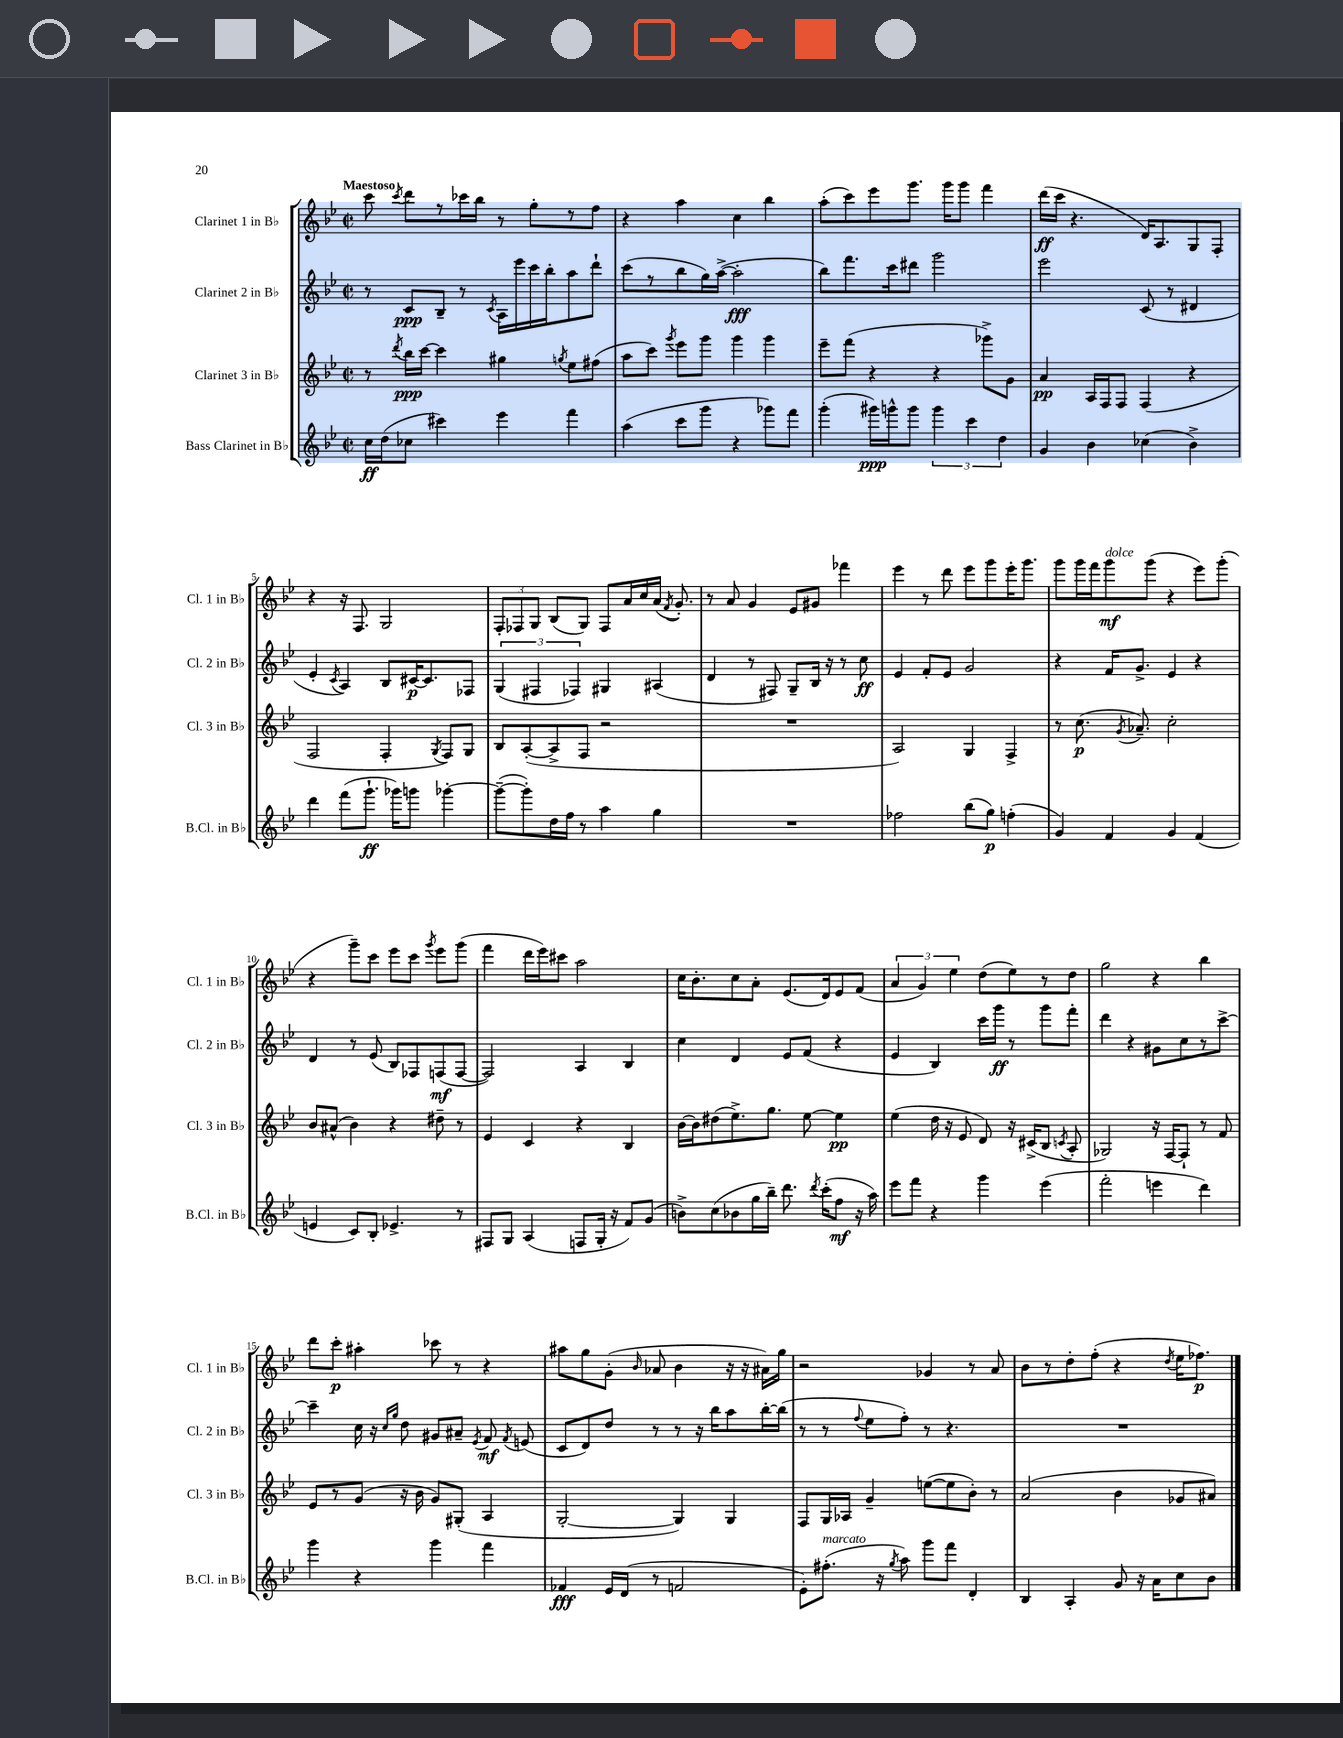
<<
\new StaffGroup <<
\new Staff = "s0" \with { instrumentName = "Clarinet 1 in Bb" shortInstrumentName = "Cl. 1 in Bb" } {
    \clef treble \key bes \major \defaultTimeSignature \time 2/2 \tempo "Maestoso"
    \autoBeamOff c'''8 \acciaccatura { c'''8 } d'''8[ r8 ces'''16 bes''16] r8 g''8[-. r8 f''8] |
    r4 a''4 c''4 bes''4 |
    a''8[-.( c'''8) ees'''8 g'''8.] g'''16[ g'''8] f'''4 |
    d'''16[\ff( c'''16] r4. d'16[) a8. g8 f8]-. |
    r4 r16 f8. g2 |
    \tuplet 3/2 { f8[-. fes8 g8] } bes8[( g8]) fes8[ a'16 c''16 a'16]( \acciaccatura { f'8 } g'8.-.) |
    r8 a'8 g'4 ees'8[ gis'8] fes'''4 |
    ees'''4 r8 d'''8 ees'''8[ g'''8 ees'''16-. g'''8.] |
    g'''8[ g'''16 f'''16 g'''8\mf^\markup { \italic "dolce" } g'''8]( r4 ees'''8[) g'''8]-.( |
    r4 g'''8[--) c'''8] ees'''8[ c'''8] \acciaccatura { g'''8 } ees'''8[ g'''8]( |
    f'''4 d'''16[ ees'''16) cis'''8] a''2 |
    c''16[ bes'8.-. c''8 a'8]-. ees'8.[( d'16) ees'8 f'8]( |
    \tuplet 3/2 { a'4 g'4) ees''4 } d''8[( ees''8) r8 d''8] |
    g''2 r4 bes''4 |
    d'''8[ c'''8]-.\p ais''4-. ces'''8 r8 r4 |
    ais''8[ g''8 g'8]-.( \grace { bes'16 } aes'8 bes'4 r16 r16 ais'16[) g''16] |
    r2 ges'4 r8 a'8 |
    bes'8[ r8 d''8-. f''8]-.( r4 \acciaccatura { d''8 } ees''16[ fes''8.]\p) \bar "|." |
}
\new Staff = "s1" \with { instrumentName = "Clarinet 2 in Bb" shortInstrumentName = "Cl. 2 in Bb" } {
    \clef treble \key bes \major \defaultTimeSignature \time 2/2
    \autoBeamOff r8 c'8[\ppp bes8]-- r8 \acciaccatura { c'8 } a16[ ees'''16 c'''16 bes''16-. a''8 d'''8]-! |
    c'''8[( r8 bes''8 g''16) a''16]~->( a''2-.\fff |
    bes''8[) f'''8. c'''16 dis'''8] g'''2 |
    ees'''2 c'8( r8 dis'4 |
    ees'4-. \acciaccatura { c'8 } a4) bes8[ cis'16~\p cis'8. fes8] |
    \tuplet 3/2 { g4( fis4 fes4) } gis4 ais4( |
    d'4 r8 fis8) g8[-- bes16] r16 r8 c''8\ff |
    ees'4 f'8[-. ees'8] g'2 |
    r4 f'16[ g'8.]-> ees'4 r4 |
    d'4 r8 ees'8( bes8[) fes8 f8\mf( f8]~ |
    f2) a4 bes4 |
    c''4 d'4 ees'8[ f'8]( r4 |
    ees'4 bes4) c'''16[ g'''16]\ff r8 g'''8[ f'''8]-. |
    d'''4 r4 gis'8[ c''8 r8 c'''8]~-> |
    c'''4-- c''16 r16 \grace { c''16[ g''16] } d''8 gis'8[ ais'8]-- \acciaccatura { ees'8 } f'8\mf \acciaccatura { f'8 } e'8( |
    c'8[ d'8) d''8] r8 r8 r16 bes''16[ a''8 bes''16~-. bes''16]( |
    r8 r8 \appoggiatura { f''8 } ees''8[ f''8]-.) r8 r4. |
    R1 \bar "|." |
}
\new Staff = "s2" \with { instrumentName = "Clarinet 3 in Bb" shortInstrumentName = "Cl. 3 in Bb" } {
    \clef treble \key bes \major \defaultTimeSignature \time 2/2
    \autoBeamOff r8 \acciaccatura { d'''8 } bes''16[\ppp c'''16]~ c'''4 gis''4 \acciaccatura { g''8 } ees''8[ fis''8]( |
    a''8[ c'''8]) \acciaccatura { g'''8 } ees'''8[ g'''8] g'''4 g'''4 |
    ees'''8[-- f'''8]( r4 r4 ges'''8[->) g'8] |
    a'4\pp a16[ f16 f8] f4( r4 |
    f2 f4-. \acciaccatura { g8 } f8[) g8] |
    bes8[ a8~-.( a8-> f8] r2 |
    R1 |
    a2) g4 f4-> |
    r8 c''8.\p( \acciaccatura { g'8 } aes'8.--) c''2-. |
    bes'8[ ais'8]-^( bes'4) r4 dis''8-- r8 |
    ees'4 c'4 r4 bes4 |
    bes'16[~ bes'16 dis''8( ees''8.->) g''8.] ees''8~ ees''4\pp |
    ees''4( d''16 r16 ees'8 d'8) r16 cis'16[->( bes8] \acciaccatura { c'8 } a8-. |
    ges2) r16 f16[~ f8]-! r8 f'8 |
    ees'8[ r8 g'8]( r16 bes'16 g'8[) gis8]-.( a4 |
    g2~-. g4) g4 |
    f8[ g16 aes16] g'4-- e''8[~( e''8 bes'8]-.) r8 |
    a'2( bes'4 ges'8[ ais'8]) \bar "|." |
}
\new Staff = "s3" \with { instrumentName = "Bass Clarinet in Bb" shortInstrumentName = "B.Cl. in Bb" } {
    \clef treble \key bes \major \defaultTimeSignature \time 2/2
    \autoBeamOff c''16[\ff d''16( ces''8] cis'''4) ees'''4 f'''4 |
    a''4( c'''8[ g'''8] r4 ges'''8[) f'''8] |
    g'''4-.( gis'''16[\ppp) g'''16-^ g'''8] \tuplet 3/2 { g'''4 c'''4 d''4 } |
    g'4 bes'4 ces''4( bes'4->) |
    d'''4 f'''8[( g'''8.]-!\ff ges'''16[) g'''8] ges'''4~-. |
    ges'''8[~--( ges'''8-.) d''16 f''16] r8 a''4 g''4 |
    R1 |
    fes''2 bes''8[( g''8]\p) f''4-.( |
    g'4) f'4 g'4 f'4( |
    e'4 c'8[) bes8]-. ees'4.-> r8 |
    fis8[ g8] a4( f8[ g16]-. r16 f'8[) g'8]( |
    b'8[->) c''8( bes'8 g''16 bes''16]--) d'''8. \acciaccatura { d'''8 } c'''16[-.( f''8]\mf r16 a''16) |
    ees'''8[ f'''8] r4 g'''4 ees'''4( |
    f'''2-. e'''4 d'''4) |
    g'''4 r4 g'''4 f'''4 |
    fes'4\fff ees'16[ d'16]( r8 f'2 |
    ees'8[-.) fis''8.]-.^\markup { \italic "marcato" }( r16 \acciaccatura { g''8 } a''8) g'''8[ f'''8] d'4-. |
    bes4 a4-. g'8 r16 a'16[ c''8 bes'8] \bar "|." |
}
>>
>>
